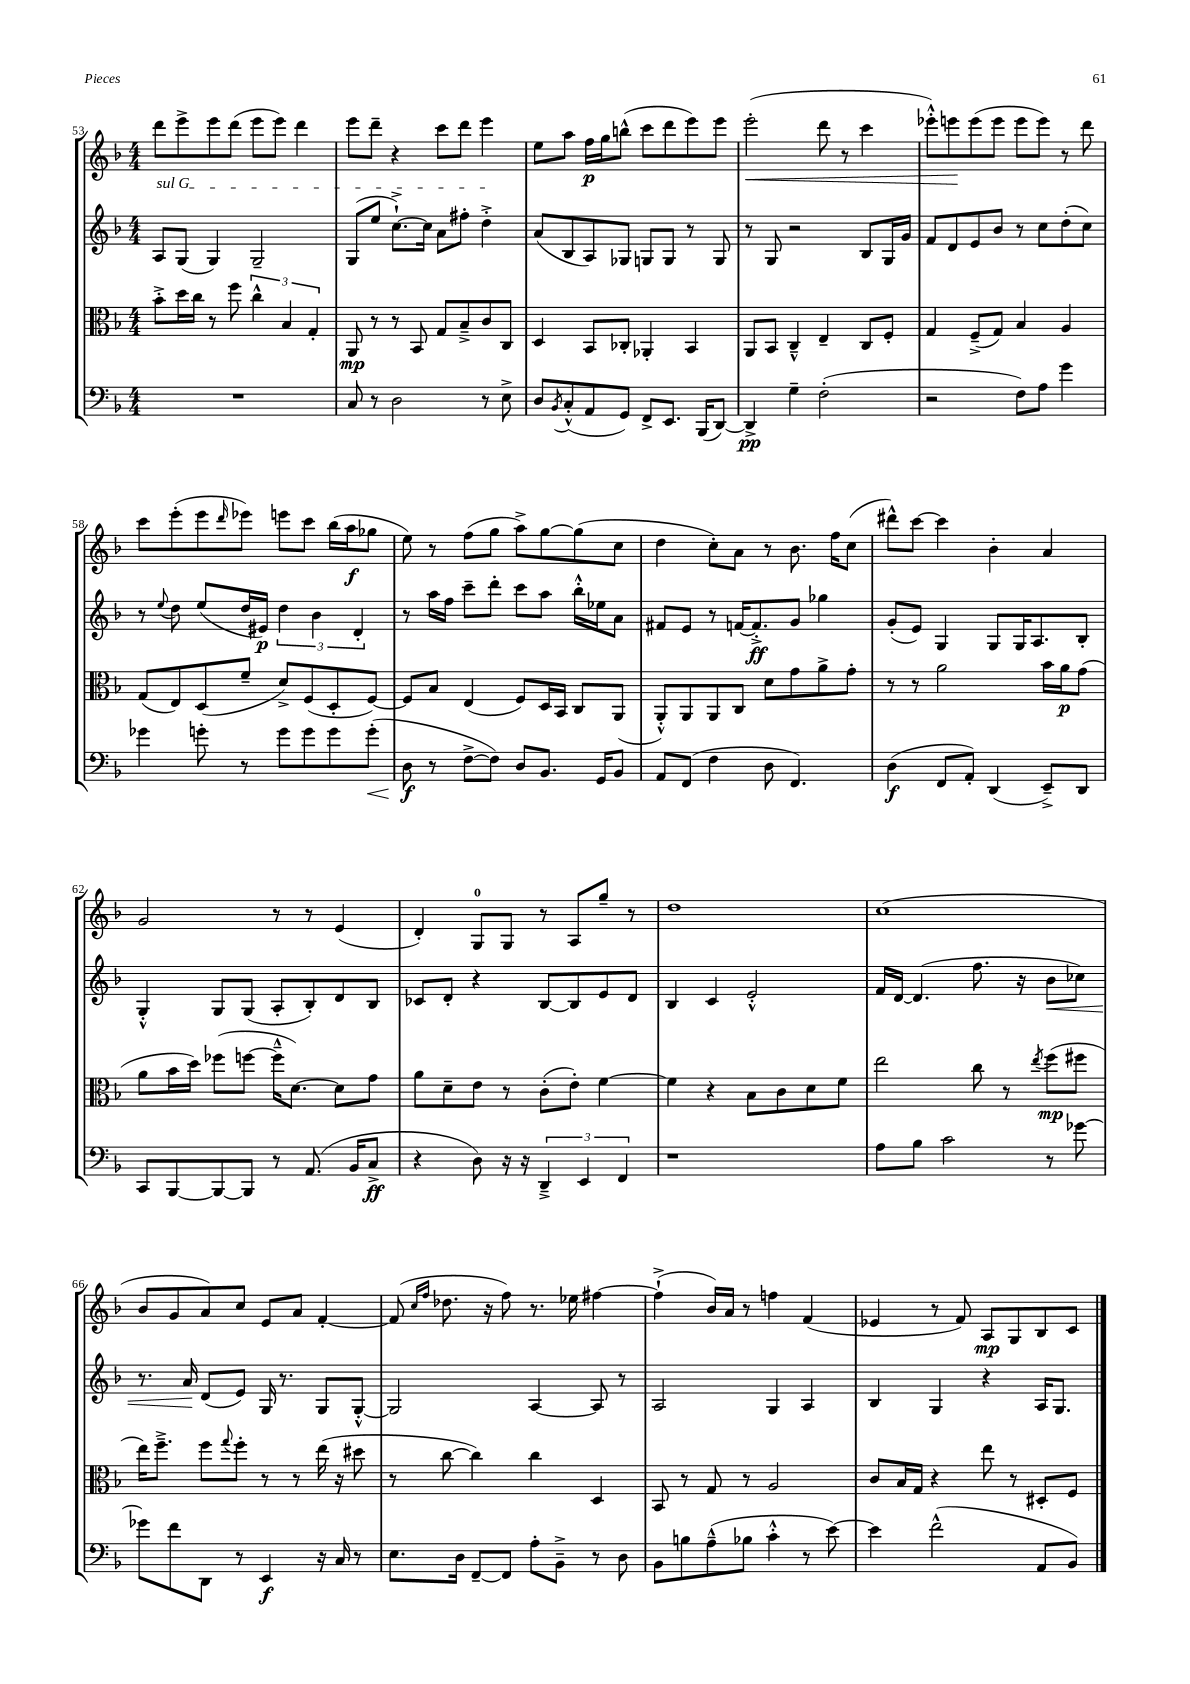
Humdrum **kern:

**kern	**dynam	**kern	**dynam	**kern	**dynam	**kern	**dynam
*part4	*part4	*part3	*part3	*part2	*part2	*part1	*part1
*staff4	*staff4	*staff3	*staff3	*staff2	*staff2	*staff1	*staff1
*clefF4	*	*clefC3	*	*clefG2	*	*clefG2	*
*k[b-]	*	*k[b-]	*	*k[b-]	*	*k[b-]	*
*M4/4	*	*M4/4	*	*M4/4	*	*M4/4	*
=53	=53	=53	=53	=53	=53	=53	=53
!	!	!	!	!LO:TX:a:i:t=sul G	!	!	!
1r	.	8b-'^\L	.	8A/L	.	8ddd\L	.
.	.	16dd\L	.	(8G/J	.	8eee^\	.
.	.	16cc\JJ	.	.	.	.	.
.	.	8r	.	4G/)	.	8eee\	.
.	.	8ff\	.	.	.	(8ddd\J	.
.	.	6cc^^\	.	2G~/	.	8eee\L	.
.	.	.	.	.	.	8eee\J)	.
.	.	6B-/	.	.	.	.	.
.	.	.	.	.	.	4ddd\	.
.	.	6G'/	.	.	.	.	.
=54	=54	=54	=54	=54	=54	=54	=54
8C/	.	8AA/	mp	(8G/L	.	8eee\L	.
8r	.	8r	.	8ee/J	.	8ddd~\J	.
2D\	.	8r	.	[8.cc`^\L)	.	4r	.
.	.	8BB-/	.	.	.	.	.
.	.	.	.	16cc\Jk]	.	.	.
.	.	8G/L	.	8a\L	.	8ccc\L	.
.	.	8B-~^/	.	8ff#X'\J	.	8ddd\J	.
8r	.	8c/	.	4dd'^\	.	4eee\	.
8E^\	.	8C/J	.	.	.	.	.
=55	=55	=55	=55	=55	=55	=55	=55
8D/L	.	4D/	.	(8a/L	.	8ee\L	.
8qBB-/	.	.	.	.	.	.	.
(8C'^^/	.	.	.	8B-/	.	8aa\J	.
8AA/	.	8BB-/L	.	8A/)	.	16ff\LL	p
.	.	.	.	.	.	16gg\J	.
8GG/J)	.	8C-X'/J	.	8G-X/J	.	(8bbn^^\J	.
8FF^/L	.	4AA-X'/	.	8Gn/L	.	8ccc\L	.
8.EE/J	.	.	.	8G/J	.	8ddd\	.
.	.	4BB-/	.	8r	.	8eee\)	.
(16BBB-/KL	.	.	.	.	.	.	.
[8DD/J)	.	.	.	8G/	.	8eee\J	.
=56	=56	=56	=56	=56	=56	=56	=56
!	!	!	!	!	!	!	!LO:HP:b
4DD^/]	pp	8AA/L	.	8r	.	(2eee'\	<
.	.	8BB-/J	.	8G/	.	.	.
4G~\	.	4C~^^/	.	2r	.	.	.
(2F'\	.	4E~/	.	.	.	8ddd\	.
.	.	.	.	.	.	8r	.
.	.	8C/L	.	8B-/L	.	4ccc\	.
.	.	8F'/J	.	16G/L	.	.	.
.	.	.	.	16g/JJ	.	.	.
=57	=57	=57	=57	=57	=57	=57	=57
2r	.	4G/	.	8f/L	.	8eee-X'^^\L)	.
.	.	.	.	8d/	.	8eeen\	.
.	.	(8F~^/L	.	8e/	.	(8eee\	[
.	.	8G/J)	.	8b-/J	.	8eee\J	.
8F\L)	.	4B-/	.	8r	.	8eee\L	.
8A\J	.	.	.	8cc\L	.	8eee\J)	.
4g\	.	4A/	.	(8dd'\	.	8r	.
.	.	.	.	8cc\J)	.	8ddd\	.
!!LO:LB:g=z
=58	=58	=58	=58	=58	=58	=58	=58
4g-X\	.	(8G/L	.	8r	.	8ccc\L	.
.	.	.	.	8qqee/	.	.	.
.	.	8E/)	.	8dd\	.	(8eee'\	.
8gn'\	.	(8D/	.	(8ee/L	.	8eee\	.
.	.	.	.	.	.	16qqddd/	.
8r	.	8f~/J	.	16dd/L	.	8eee-X\J)	.
.	.	.	.	16e#X/JJ)	p	.	.
8g\L	.	8d^/L)	.	6dd\	.	8eeen\L	.
8g\	.	(8F/	.	.	.	8ccc\J	.
.	.	.	.	6b-\	.	.	.
8g\	.	8D'/	.	.	.	(16bb-\LL	.
.	.	.	.	.	.	16aa\J	f
.	.	.	.	6d'/	.	.	.
!	!LO:HP:b	!	!	!	!	!	!
(8g'\J	<	[8F/J)	.	.	.	8gg-X\J	.
=59	=59	=59	=59	=59	=59	=59	=59
8D\	f	8F/L]	.	8r	.	8ee\)	.
8r	[	8B-/J	.	16aa\LL	.	8r	.
.	.	.	.	16ff\JJ	.	.	.
[8F^\L	.	(4E/	.	8ccc~\L	.	(8ff\L	.
8F\J])	.	.	.	8ddd'\J	.	8gg\J	.
8D/L	.	8F/L)	.	8ccc\L	.	8aa^\L)	.
8.BB-/J	.	16D/L	.	8aa\J	.	[8gg\	.
.	.	16BB-/JJ	.	.	.	.	.
.	.	8C/L	.	16bb-'^^\LL	.	(8gg\]	.
16GG/KL	.	.	.	16ee-X\J	.	.	.
8BB-/J	.	(8AA/J	.	8a\J	.	8cc\J	.
=60	=60	=60	=60	=60	=60	=60	=60
8AA/L	.	8AA'^^/L)	.	8f#X/L	.	4dd\	.
(8FF/J	.	8AA/	.	8e/J	.	.	.
4F\	.	8AA/	.	8r	.	8cc'\L)	.
.	.	8C/J	.	[16fn/KL	.	8a\J	.
.	.	.	.	8.f'^/]	ff	.	.
8D\	.	8d\L	.	.	.	8r	.
4.FF/)	.	8g\	.	8g/J	.	8.b-\	.
.	.	8a^\	.	4gg-X\	.	.	.
.	.	.	.	.	.	16ff\KL	.
.	.	8g'\J	.	.	.	(8cc\J	.
=61	=61	=61	=61	=61	=61	=61	=61
(4D\	f	8r	.	(8g'/L	.	8ddd#X^^\L)	.
.	.	8r	.	8e/J)	.	[8ccc\J	.
8FF/L	.	2a\	.	4G/	.	4ccc\]	.
8AA'/J)	.	.	.	.	.	.	.
(4DD/	.	.	.	8G/L	.	4b-'\	.
.	.	.	.	16G/K	.	.	.
.	.	.	.	8.A/	.	.	.
8EE~^/L)	.	16b-\LL	.	.	.	4a/	.
.	.	16a\J	p	.	.	.	.
8DD/J	.	(8g\J	.	8B-'/J	.	.	.
!!LO:LB:g=z
=62	=62	=62	=62	=62	=62	=62	=62
8CC/L	.	8a\L	.	4G'^^/	.	2g/	.
[8BBB-/	.	16b-\L	.	.	.	.	.
.	.	16dd\JJ)	.	.	.	.	.
8BBB-/_	.	(8ff-X\L	.	8G/L	.	.	.
8BBB-/J]	.	[8ffn\J	.	(8G/J	.	.	.
8r	.	16ff~^^\KL]	.	8A'/L	.	8r	.
.	.	[8.d\J)	.	.	.	.	.
(8.AA/	.	.	.	8B-'/)	.	8r	.
.	.	8d\L]	.	8d/	.	(4e/	.
16BB-/KL	.	.	.	.	.	.	.
8C^/J	ff	8g\J	.	8B-/J	.	.	.
=63	=63	=63	=63	=63	=63	=63	=63
4r	.	8a\L	.	8c-X/L	.	4d'/)	.
.	.	8d~\	.	8d'/J	.	.	.
8D\)	.	8e\J	.	4r	.	8G/L	.
16r	.	8r	.	.	.	8G/J	.
16r	.	.	.	.	.	.	.
6DD~^/	.	(8c'\L	.	[8B-/L	.	8r	.
.	.	8e'\J)	.	8B-/]	.	8A/L	.
6EE/	.	.	.	.	.	.	.
.	.	[4f\	.	8e/	.	8gg~/J	.
6FF/	.	.	.	.	.	.	.
.	.	.	.	8d/J	.	8r	.
=64	=64	=64	=64	=64	=64	=64	=64
1r	.	4f\]	.	4B-/	.	1dd	.
.	.	4r	.	4c/	.	.	.
.	.	8B-\L	.	2e'^^/	.	.	.
.	.	8c\	.	.	.	.	.
.	.	8d\	.	.	.	.	.
.	.	8f\J	.	.	.	.	.
=65	=65	=65	=65	=65	=65	=65	=65
8A\L	.	2ee\	.	16f/LL	.	(1cc	.
.	.	.	.	[16d/JJ	.	.	.
8B-\J	.	.	.	(4.d/]	.	.	.
2c\	.	.	.	.	.	.	.
.	.	8cc\	.	8.ff\	.	.	.
.	.	8r	.	.	.	.	.
.	.	.	.	16r	.	.	.
.	.	8qee/	.	.	.	.	.
!	!	!	!	!	!LO:HP:b	!	!
8r	.	(8ff\L	mp	8b-\L	<	.	.
[8g-X\	.	8ff#X\J	.	8cc-X\J)	.	.	.
!!LO:LB:g=z
=66	=66	=66	=66	=66	=66	=66	=66
8g-X\L]	.	16ee\KL)	.	8.r	.	8b-/L	.
.	.	8.ff~^\J	.	.	.	.	.
8f\	.	.	.	.	.	8g/	.
.	.	.	.	16a/	.	.	.
8DD\J	.	8ff\L	.	(8d/L	[	8a/)	.
.	.	8qqgg/	.	.	.	.	.
8r	.	8ff'\J	.	8e/J)	.	8cc/J	.
4EE/	f	8r	.	16G/	.	8e/L	.
.	.	.	.	8.r	.	.	.
.	.	8r	.	.	.	8a/J	.
16r	.	(16ee\	.	8G/L	.	[4f'/	.
16C/	.	16r	.	.	.	.	.
8r	.	8dd#X\	.	[8G'^^/J	.	.	.
=67	=67	=67	=67	=67	=67	=67	=67
8.E\L	.	8r	.	2G/]	.	(8f/]	.
.	.	.	.	.	.	16qqcc/LL	.
.	.	.	.	.	.	16qqff/JJ	.
.	.	[8cc\	.	.	.	8.dd-X\	.
16D\Jk	.	.	.	.	.	.	.
[8FF~/L	.	4cc\])	.	.	.	.	.
.	.	.	.	.	.	16r	.
8FF/J]	.	.	.	.	.	8ff\)	.
8A'\L	.	4cc\	.	[4A/	.	8.r	.
8BB-~^\J	.	.	.	.	.	.	.
.	.	.	.	.	.	16ee-X\	.
8r	.	4D/	.	8A/]	.	[4ff#X\	.
8D\	.	.	.	8r	.	.	.
=68	=68	=68	=68	=68	=68	=68	=68
8BB-\L	.	8BB-/	.	2A/	.	(4ff#`^\]	.
8Bn\	.	8r	.	.	.	.	.
(8A~^^\	.	8G/	.	.	.	16b-/LL)	.
.	.	.	.	.	.	16a/JJ	.
8B-X\J	.	8r	.	.	.	8r	.
4c'^^\	.	2A/	.	4G/	.	4ffn\	.
8r	.	.	.	4A/	.	(4f/	.
[8e\)	.	.	.	.	.	.	.
=69	=69	=69	=69	=69	=69	=69	=69
4e\]	.	8c/L	.	4B-/	.	4e-X/	.
.	.	16B-/L	.	.	.	.	.
.	.	16G/JJ	.	.	.	.	.
(2f^^\	.	4r	.	4G/	.	8r	.
.	.	.	.	.	.	8f/)	.
.	.	8ee\	.	4r	.	8A/L	mp
.	.	8r	.	.	.	8G/	.
8AA/L	.	8D#X'/L	.	16A/KL	.	8B-/	.
.	.	.	.	8.G/J	.	.	.
8BB-/J)	.	8F/J	.	.	.	8c/J	.
==	==	==	==	==	==	==	==
*-	*-	*-	*-	*-	*-	*-	*-
